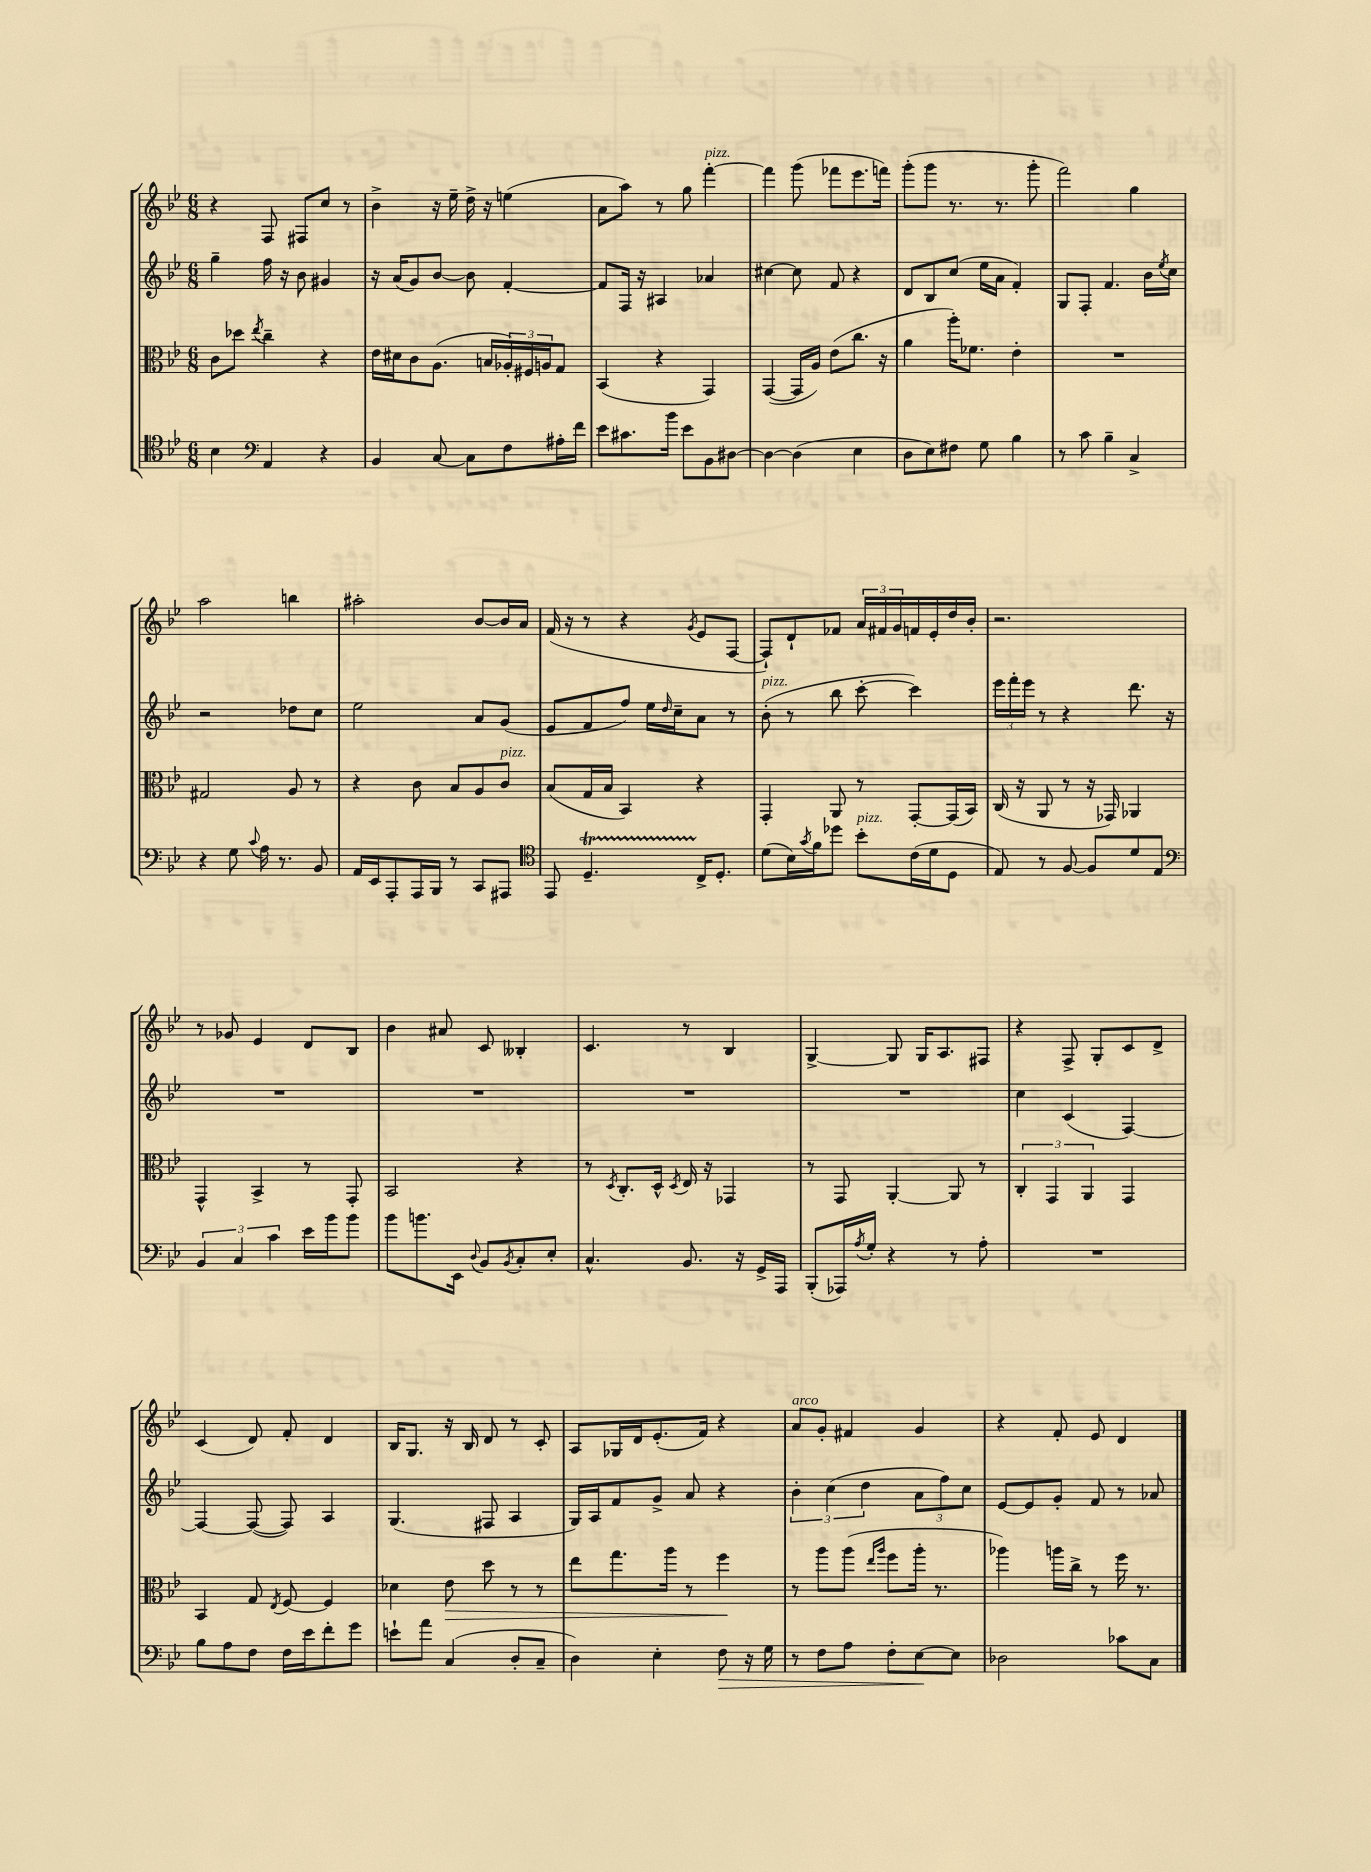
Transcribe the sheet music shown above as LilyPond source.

<<
\new StaffGroup <<
\new Staff = "s0" {
    \clef treble \key bes \major \numericTimeSignature \time 6/8
    r4 f8 fis8 c''8 r8 |
    bes'4-> r16 ees''16-- d''16-> r16 e''4( |
    a'8 a''8) r8 g''8 f'''4~-.^\markup { \italic "pizz." } |
    f'''4 g'''8( fes'''8 ees'''8. f'''16) |
    g'''8-.( g'''8 r8. r8. g'''8-. |
    f'''2) g''4 |
    a''2 b''4 |
    ais''2-. bes'8~ bes'16 a'16 |
    f'16( r16 r8 r4 \acciaccatura { g'8 } ees'8 f8~ |
    f8-!) d'8-! fes'8 \tuplet 3/2 { a'16 fis'16 g'16 } f'16 ees'16-. d''16 bes'16-. |
    r2. |
    r8 ges'8 ees'4 d'8 bes8 |
    bes'4 ais'8 c'8 beses4-. |
    c'4. r8 bes4 |
    g4~-> g8 g16 a8. fis8 |
    r4 f8-> g8-. c'8 d'8-> |
    c'4( d'8) f'8-. d'4 |
    bes16 g8. r16 bes16 d'8 r8 c'8-. |
    a8 ges16 d'16 ees'8.-.( f'16) r4 |
    a'8^\markup { \italic "arco" } g'8-. fis'4 g'4 |
    r4 f'8-. ees'8 d'4 \bar "|." |
}
\new Staff = "s1" {
    \clef treble \key bes \major \numericTimeSignature \time 6/8
    g''4-- f''16 r16 bes'8 gis'4 |
    r16 a'16( g'8) bes'8~ bes'8 f'4~-. |
    f'8 f16 r16 ais4 aes'4 |
    cis''4~ cis''8 f'8 r4 |
    d'8 bes8 c''8( ees''16 a'16 f'4-.) |
    g8 f8-. f'4. bes'16 \acciaccatura { ees''8 } c''16 |
    r2 des''8 c''8 |
    ees''2 a'8 g'8( |
    ees'8 f'8 f''8) ees''16 \grace { d''16 } c''16-- a'8 r8 |
    bes'8-.^\markup { \italic "pizz." }( r8 bes''8 c'''8~-. c'''4) |
    \tuplet 3/2 { ees'''16 f'''16-. ees'''16 } r8 r4 d'''8. r16 |
    R2. |
    R2. |
    R2. |
    R2. |
    c''4 c'4( f4~) |
    f4~ f8~( f8) a4 |
    g4.( fis8 a4 |
    g16) a16 f'8 g'8-> a'8 r4 |
    \tuplet 3/2 { bes'4-. c''4( d''4 } \tuplet 3/2 { a'8 f''8) c''8 } |
    ees'8~ ees'8 g'8-. f'8 r8 aes'8 \bar "|." |
}
\new Staff = "s2" {
    \clef alto \key bes \major \numericTimeSignature \time 6/8
    c'8 des''8 \acciaccatura { ees''8 } c''4-- r4 |
    ees'16 dis'16 c'8 a8.( b16 \tuplet 3/2 { aes16-.) fis16 a16 } g8 |
    bes,4( r4 g,4) |
    g,4~( g,16 a16) ees'8( c''8. r16 |
    a'4 a''16-.) fes'8. ees'4-. |
    R2. |
    gis2 a8 r8 |
    r4 c'8 bes8 a8 c'8^\markup { \italic "pizz." } |
    bes8( g16 bes16 bes,4) r4 |
    g,4-. a,8 r8 g,8~-. g,16( bes,16) |
    c16( r16 a,8 r8 r16 ges,16) aes,4 |
    g,4-^ bes,4-> r8 g,8-. |
    bes,2 r4 |
    r8 \acciaccatura { d8 } c8.-. d16-^ \acciaccatura { d8 } ees16 r16 ges,4 |
    r8 g,8 a,4~-. a,8 r8 |
    \tuplet 3/2 { c4-. g,4 a,4 } g,4 |
    bes,4 g8 \acciaccatura { ees8 } f8~ f4 |
    des'4 ees'8\> d''8 r8 r8 |
    ees''8 g''8. a''16 r8 f''4\! |
    r8 a''8 a''8( \grace { ees''16 a''16 } f''8 a''16-. r8. |
    aes''4) a''16 c''16-> r8 f''16 r8. \bar "|." |
}
\new Staff = "s3" {
    \clef tenor \key bes \major \numericTimeSignature \time 6/8
    bes4 \clef bass a,4 r4 |
    bes,4 c8~ c8 f8 ais16-. f'16 |
    ees'8 cis'8. bes'16 ees'8 bes,8 dis8~ |
    dis4~ dis4( ees4 |
    d8 ees8) fis8 g8 bes4 |
    r8 c'8 bes4-- c4-> |
    r4 g8 \appoggiatura { c'8 } a16 r8. bes,8 |
    a,16 ees,16 a,,8-. a,,16 bes,,16 r8 c,8 ais,,8 |
    \clef tenor ees,8 d4.--\startTrillSpan c16->\stopTrillSpan d8.-. |
    d'8( bes16) \acciaccatura { g'8 } f'16 des''8 bes'8-.^\markup { \italic "pizz." } c'16( d'16 d8 |
    ees8) r8 f8~ f8 d'8 ees8 |
    \clef bass \tuplet 3/2 { bes,4 c4 c'4 } ees'16 bes'16 bes'8 |
    bes'8 b'8. ees,16 \appoggiatura { d8 } bes,8 \acciaccatura { bes,8 } c8-. ees8-. |
    c4.-^ bes,8. r16 g,16-> a,,16 |
    bes,,8-.( aes,,16) \acciaccatura { a8 } g16-. r4 r8 a8-. |
    R2. |
    bes8 a8 f8 f16 ees'16 f'8-. g'8 |
    e'8-! a'8 c4( d8-. c8-- |
    d4) ees4-. f8\> r16 g16 |
    r8 f8 a8 f8-. ees8~\! ees8 |
    des2 ces'8 c8 \bar "|." |
}
>>
>>
\layout { \context { \Score \remove "Bar_number_engraver" } }
